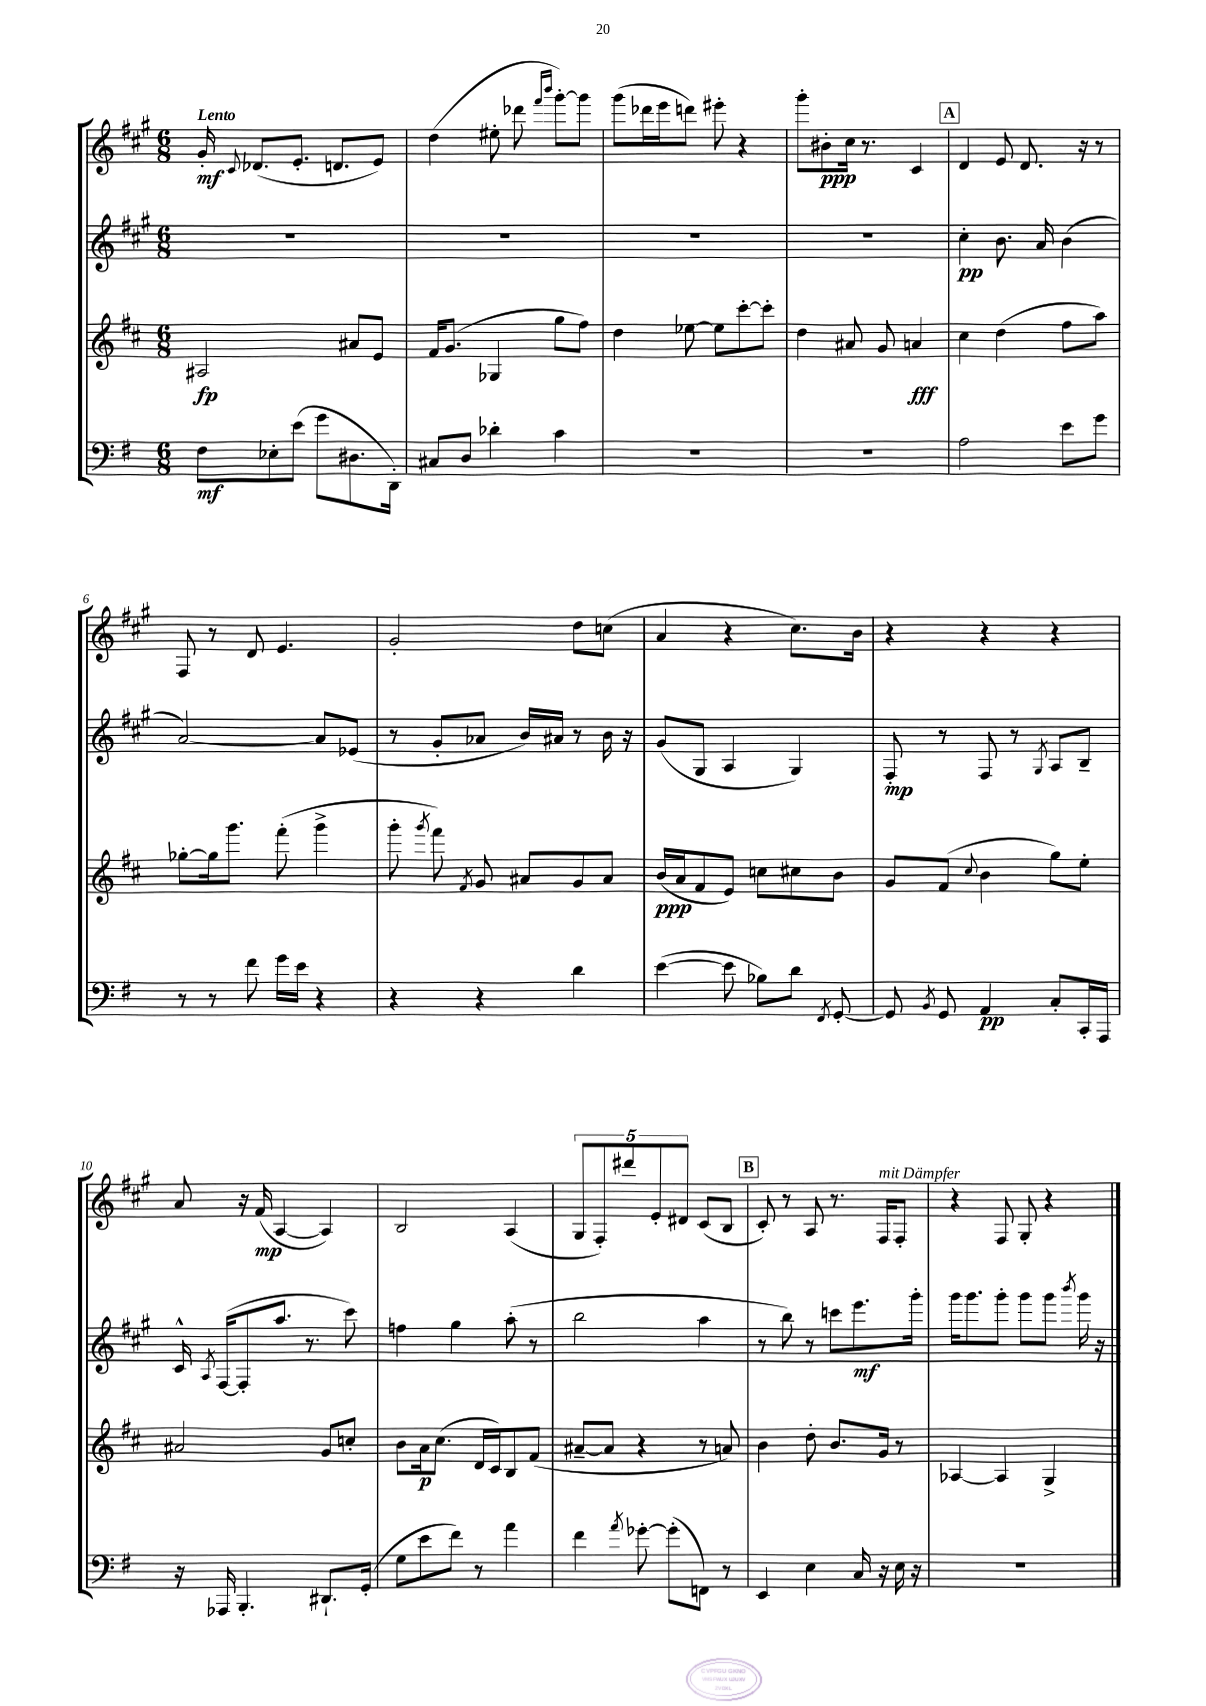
<<
\new StaffGroup <<
\new Staff = "s0" {
    \clef treble \key a \major \numericTimeSignature \time 6/8 \tempo "Lento"
    \autoBeamOff gis'16-.\mf \appoggiatura { cis'8 } des'8.[( e'8.]-. d'8.[ e'8]) |
    d''4( eis''8-. des'''8 \grace { fis'''16[ b'''16] } gis'''8[~-.) gis'''8] |
    gis'''8[( des'''16 e'''16 d'''8]) eis'''8-. r4 |
    gis'''8[-. bis'8-.\ppp cis''16] r8. cis'4 |
    \mark \markup { \box "A" } d'4 e'8 d'8. r16 r8 |
    fis8 r8 d'8 e'4. |
    gis'2-. d''8[ c''8]( |
    a'4 r4 cis''8.[) b'16] |
    r4 r4 r4 |
    a'8 r16 fis'16\mp( a4~ a4) |
    b2 a4( |
    \tuplet 5/4 { gis8[ fis8-.) dis'''8 e'8-. dis'8] } cis'8[( b8] |
    \mark \markup { \box "B" } cis'8-.) r8 a8 r8. fis16[^\markup { \italic "mit Dämpfer" } fis8]-. |
    r4 fis8 gis8-. r4 \bar "|." |
}
\new Staff = "s1" {
    \clef treble \key a \major \numericTimeSignature \time 6/8
    \autoBeamOff R2. |
    R2. |
    R2. |
    R2. |
    \mark \markup { \box "A" } cis''4-.\pp b'8. a'16 b'4( |
    a'2~) a'8[ ees'8]( |
    r8 gis'8[-. aes'8] b'16[) ais'16] r8 b'16 r16 |
    gis'8[( gis8] a4 gis4) |
    fis8-.\mp r8 fis8 r8 \acciaccatura { gis8 } a8[ b8]-- |
    cis'16-^ \acciaccatura { a8 } fis16[~( fis8-. a''8.] r8. cis'''8) |
    f''4 gis''4 a''8-.( r8 |
    b''2 a''4 |
    \mark \markup { \box "B" } r8 b''8) r8 c'''8[ e'''8.\mf gis'''16]-. |
    gis'''16[ gis'''8. gis'''8]-. gis'''8[ gis'''8] \acciaccatura { b'''8 } gis'''16 r16 \bar "|." |
}
\new Staff = "s2" {
    \clef treble \key d \major \numericTimeSignature \time 6/8
    \autoBeamOff ais2\fp ais'8[ e'8] |
    fis'16[ g'8.]( ges4 g''8[ fis''8]) |
    d''4 ees''8~ ees''8[ cis'''8~-. cis'''8]-. |
    d''4 ais'8 g'8 a'4\fff |
    \mark \markup { \box "A" } cis''4 d''4( fis''8[ a''8]) |
    ges''8[~-. ges''16 g'''8.] fis'''8-.( g'''4-> |
    g'''8-. \acciaccatura { g'''8 } fis'''8) \acciaccatura { fis'8 } g'8 ais'8[ g'8 ais'8] |
    b'16[\ppp( a'16 fis'8 e'8]) c''8[ cis''8 b'8] |
    g'8[ fis'8]( \appoggiatura { cis''8 } b'4 g''8[) e''8]-. |
    ais'2 g'8[ c''8]-. |
    b'8[ a'16\p cis''8.]( d'16[ cis'16) b8 fis'8]( |
    ais'8[~-- ais'8] r4 r8 a'8) |
    \mark \markup { \box "B" } b'4 d''8-. b'8.[ g'16] r8 |
    aes4~ aes4 g4-> \bar "|." |
}
\new Staff = "s3" {
    \clef bass \key g \major \numericTimeSignature \time 6/8
    \autoBeamOff fis8[\mf ees8-. e'8]( g'8[ dis8. d,16]-.) |
    cis8[ d8] des'4-. c'4 |
    R2. |
    R2. |
    \mark \markup { \box "A" } a2 e'8[ g'8] |
    r8 r8 fis'8 g'16[ e'16] r4 |
    r4 r4 d'4 |
    e'4~( e'8 bes8[) d'8] \acciaccatura { fis,8 } g,8~-. |
    g,8 \acciaccatura { b,8 } g,8 a,4\pp c8[-. c,16-. a,,16] |
    r16 aes,,16 b,,4.-. dis,8.[-! g,16]-.( |
    g8[ e'8 fis'8]) r8 a'4 |
    fis'4 \acciaccatura { a'8 } ges'8~-. ges'8[-.( f,8]) r8 |
    \mark \markup { \box "B" } e,4 e4 c16 r16 e16 r16 |
    R2. \bar "|." |
}
>>
>>
